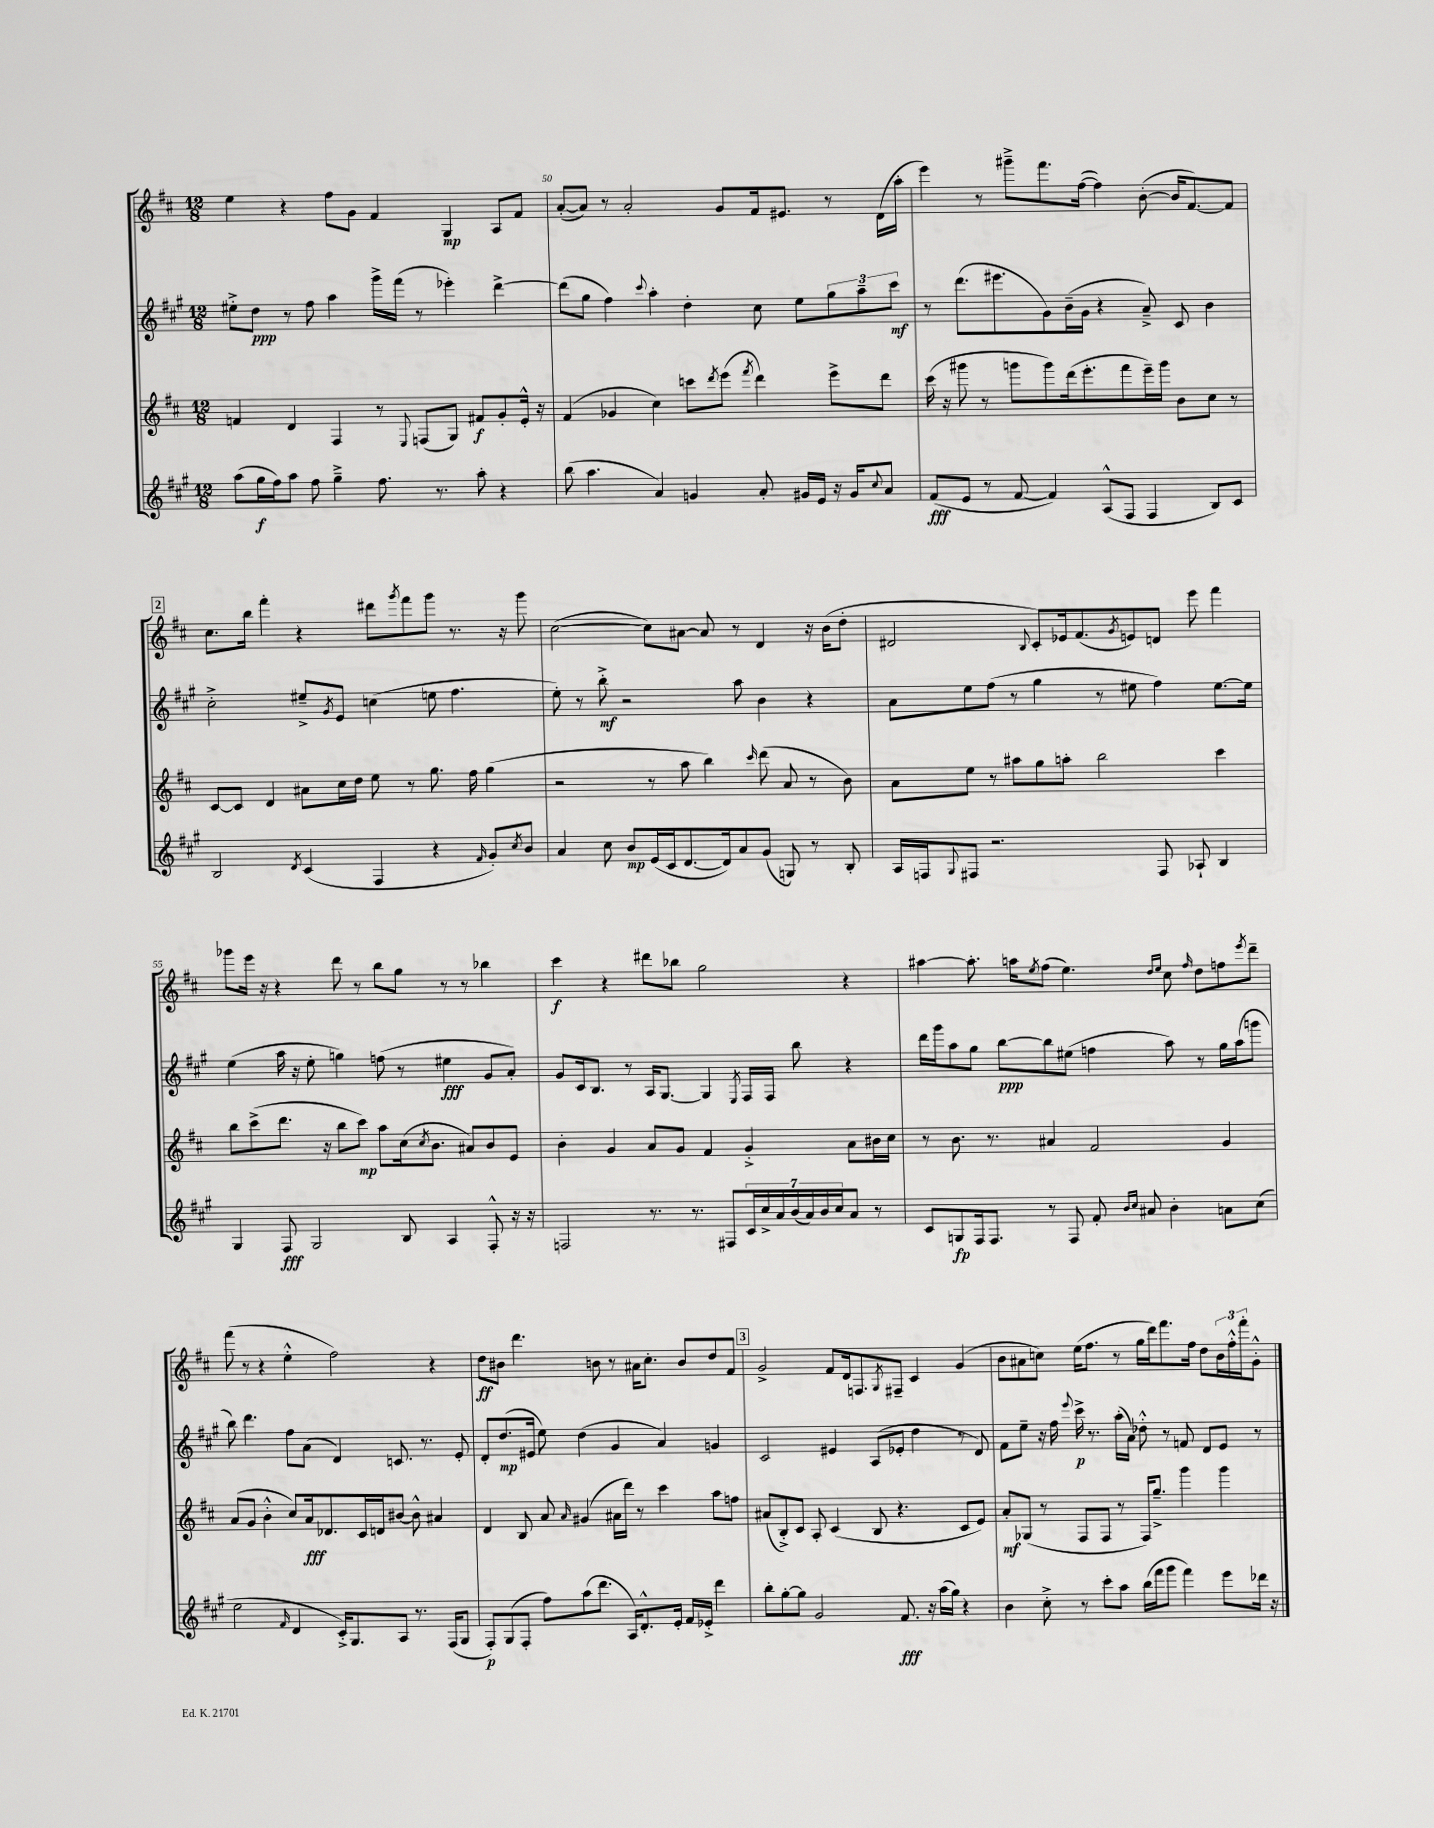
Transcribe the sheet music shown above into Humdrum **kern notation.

**kern	**dynam	**kern	**dynam	**kern	**dynam	**kern	**dynam
*part4	*part4	*part3	*part3	*part2	*part2	*part1	*part1
*staff4	*staff4	*staff3	*staff3	*staff2	*staff2	*staff1	*staff1
*clefG2	*	*clefG2	*	*clefG2	*	*clefG2	*
*k[f#c#g#]	*	*k[f#c#]	*	*k[f#c#g#]	*	*k[f#c#]	*
*M12/8	*	*M12/8	*	*M12/8	*	*M12/8	*
=49	=49	=49	=49	=49	=49	=49	=49
(8aa\L	.	4fn/	.	8ee#X'^\L	.	4ee\	.
16gg#\L	f	.	.	8dd\J	ppp	.	.
16ff#\J)	.	.	.	.	.	.	.
8aa\J	.	4d/	.	8r	.	4r	.
8ff#\	.	.	.	8ff#\	.	.	.
4gg#~^\	.	4F#/	.	4aa\	.	8ff#\L	.
.	.	.	.	.	.	8g\J	.
8.ff#\	.	8r	.	16ggg#^\LL	.	4f#/	.
.	.	.	.	(16fff#\JJ	.	.	.
.	.	8qqE/	.	.	.	.	.
.	.	(8Fn/L	.	8r	.	.	.
8.r	.	.	.	.	.	.	.
.	.	8G/J)	.	4eee-X'\)	.	4G/	mp
8aa'\	.	8f#X/L	f	.	.	.	.
4r	.	8g'/	.	[4ddd^\	.	8A/L	.
.	.	16e'^^/Jk	.	.	.	8f#/J	.
.	.	16r	.	.	.	.	.
=50	=50	=50	=50	=50	=50	=50	=50
(8bb\	.	(4f#/	.	(8ddd\L]	.	([8a'/L	.
4.aa\	.	.	.	8gg#\J	.	8a/J])	.
.	.	4g-X/	.	4ff#\)	.	8r	.
.	.	.	.	.	.	2a'/	.
.	.	.	.	8qqccc#/	.	.	.
4a/)	.	4cc#\)	.	4aa'\	.	.	.
4gn/	.	8cccn\L	.	4dd'\	.	.	.
.	.	8qddd/	.	.	.	.	.
.	.	(8eee\J	.	.	.	8g/L	.
.	.	8qfff#/	.	.	.	.	.
8a'/	.	4ddd\)	.	8cc#\	.	16f#/k	.
.	.	.	.	.	.	8.e#X/J	.
16g#X/LL	.	.	.	8ee\L	.	.	.
16e/JJ	.	.	.	.	.	.	.
16r	.	8eee^\L	.	12gg#\	.	8r	.
16g#/KL	.	.	.	.	.	.	.
.	.	.	.	12aa~\	.	.	.
8qqcc#/	.	.	.	.	.	.	.
8a/J	.	8ddd\J	.	.	.	(16d\LL	.
.	.	.	.	12ccc#\J	mf	.	.
.	.	.	.	.	.	16aa'\JJ	.
=51	=51	=51	=51	=51	=51	=51	=51
(8f#/L	fff	(16ccc#\	.	8r	.	4eee\)	.
.	.	16r	.	.	.	.	.
8e/J	.	8ggg#X\	.	(8.ddd\L	.	.	.
8r	.	8r	.	.	.	8r	.
.	.	.	.	8.eee#X\	.	.	.
[8f#/	.	8gggn\L	.	.	.	8ggg#X~^\L	.
4f#/])	.	8ggg\)	.	8g#\)	.	8.fff#\	.
.	.	(16ddd\k	.	(16b~\L	.	.	.
.	.	8.eee'\	.	16g#\JJ	.	([16ff#\Jk	.
(8A^^/L	.	.	.	4r	.	4ff#\])	.
8F#/J	.	8fff#\	.	.	.	.	.
4F#/	.	16eee~\L)	.	8a~^/)	.	([8b'\	.
.	.	16ggg\JJ	.	.	.	.	.
.	.	8b\L	.	8c#/	.	16b/KL]	.
.	.	.	.	.	.	[8.f#/)	.
8B/L)	.	8cc#\J	.	4b\	.	.	.
8c#/J	.	8r	.	.	.	8f#/J]	.
!!LO:LB:g=z
!!LO:REH:place=s1:t=2
=52	=52	=52	=52	=52	=52	=52	=52
2B/	.	[8c#/L	.	2cc#'^\	.	8.cc#\L	.
.	.	8c#/J]	.	.	.	.	.
.	.	.	.	.	.	16bb\Jk	.
.	.	4d/	.	.	.	4fff#'\	.
8qd/	.	.	.	.	.	.	.
(4c#/	.	8a#X\L	.	8ee#X~^/L	.	4r	.
.	.	.	.	8qg#/	.	.	.
.	.	16cc#\L	.	8e/J	.	.	.
.	.	16dd\JJ	.	.	.	.	.
4F#/	.	8ee\	.	(4ccn\	.	8ddd#X\L	.
.	.	.	.	.	.	8qggg/	.
.	.	8r	.	.	.	8fff#\	.
4r	.	8.gg\	.	8een\	.	8ggg\J	.
.	.	.	.	4.ff#\	.	8.r	.
.	.	16ff#\	.	.	.	.	.
16qqf#/	.	.	.	.	.	.	.
8g#'/L)	.	(4gg\	.	.	.	.	.
.	.	.	.	.	.	16r	.
8qcc#/	.	.	.	.	.	.	.
8b/J	.	.	.	.	.	8ggg\	.
=53	=53	=53	=53	=53	=53	=53	=53
4a/	.	2r	.	8ee'\)	.	([2cc#\	.
.	.	.	.	8r	.	.	.
8cc#\	.	.	.	8bb'^\	mf	.	.
8b/L	mp	.	.	2r	.	.	.
(16e/L	.	8r	.	.	.	8cc#\L])	.
16c#/J	.	.	.	.	.	.	.
[8.d/	.	8aa\	.	.	.	[8a#X\J	.
.	.	4bb\)	.	.	.	8a#/]	.
16d/k])	.	.	.	.	.	.	.
8a/	.	.	.	8aa\	.	8r	.
.	.	16qqccc#/	.	.	.	.	.
(8g#/J	.	(8ddd\	.	4b\	.	4d/	.
8Gn/)	.	8a/	.	.	.	.	.
8r	.	8r	.	4r	.	16r	.
.	.	.	.	.	.	(16b\KL	.
8B'/	.	8b\)	.	.	.	8dd'\J	.
=54	=54	=54	=54	=54	=54	=54	=54
16A/LL	.	8a\L	.	8a\L	.	2d#X/	.
16Fn/J	.	.	.	.	.	.	.
8qqG#/	.	.	.	.	.	.	.
8F#X/J	.	8ee\J	.	8ee\	.	.	.
2.r	.	8r	.	(8ff#\J	.	.	.
.	.	8aa#X\L	.	8r	.	.	.
.	.	.	.	.	.	8qqB/	.
.	.	8gg\	.	4gg#\	.	8c#'/L)	.
.	.	8aan'\J	.	.	.	16e-X/k	.
.	.	.	.	.	.	(8.f#/	.
.	.	2bb\	.	8r	.	.	.
.	.	.	.	.	.	8qg/	.
.	.	.	.	8ee#X\	.	8en/)	.
8F#/	.	.	.	4ff#\)	.	8dn/J	.
8A-X`/	.	.	.	.	.	8eee\	.
4B/	.	4ccc#\	.	[8.ee#\L	.	4fff#\	.
.	.	.	.	16ee#\Jk]	.	.	.
!!LO:LB:g=z
=55	=55	=55	=55	=55	=55	=55	=55
4G#/	.	8bb\L	.	(4ee\	.	8ggg-X\L	.
.	.	(8ccc#^\	.	.	.	16eee\Jk	.
.	.	.	.	.	.	16r	.
8F#/	fff	8.ddd\J	.	16aa\	.	4r	.
.	.	.	.	16r	.	.	.
2G#/	.	.	.	8ee'\	.	.	.
.	.	16r	.	.	.	.	.
.	.	8bb\L	.	4ggn\)	.	8ddd\	.
.	.	8ccc#\J)	mp	.	.	8r	.
.	.	8aa\L	.	(8ffn\	.	8bb\L	.
8B/	.	(16cc#\k	.	8r	.	8gg\J	.
.	.	8qcc#/	.	.	.	.	.
.	.	8.b\J	.	.	.	.	.
4A/	.	.	.	4ee#X\	fff	8r	.
.	.	8a#X/L)	.	.	.	8r	.
8F#'^^/	.	8b/	.	8g#/L	.	4bb-X\	.
16r	.	8e/J	.	8a'/J)	.	.	.
16r	.	.	.	.	.	.	.
=56	=56	=56	=56	=56	=56	=56	=56
2Fn/	.	4b'\	.	8g#/L	.	4ccc#\	f
.	.	.	.	16c#/k	.	.	.
.	.	.	.	8.B/J	.	.	.
.	.	4g/	.	.	.	4r	.
.	.	.	.	8r	.	.	.
8.r	.	8a/L	.	16A/KL	.	8ddd#X\L	.
.	.	.	.	[8.G#/J	.	.	.
.	.	8g/J	.	.	.	8bb-X\J	.
8.r	.	.	.	.	.	.	.
.	.	4f#/	.	4G#/]	.	2gg\	.
8F#X/L	.	.	.	.	.	.	.
.	.	.	.	8qE/	.	.	.
28c#/L	.	4g'^/	.	16F#/LL	.	.	.
28cc#^/	.	.	.	.	.	.	.
.	.	.	.	16F#/JJ	.	.	.
28a/	.	.	.	.	.	.	.
(28b/	.	.	.	.	.	.	.
.	.	.	.	8bb\	.	.	.
28a/)	.	.	.	.	.	.	.
28b/	.	.	.	.	.	.	.
28cc#/J	.	.	.	.	.	.	.
8a/J	.	8a\L	.	4r	.	4r	.
8r	.	16b#X\L	.	.	.	.	.
.	.	16cc#\JJ	.	.	.	.	.
=57	=57	=57	=57	=57	=57	=57	=57
8c#/L	.	8r	.	16ddd\LL	.	[4aa#X\	.
.	.	.	.	16ggg#\J	.	.	.
8Gn/	fp	8.b\	.	8aa\	.	.	.
16F#/k	.	.	.	8gg#\J	.	8.aa#'\]	.
8.F#/J	.	8.r	.	.	.	.	.
.	.	.	.	[8bb\L	ppp	.	.
.	.	.	.	.	.	16aan\KL	.
.	.	.	.	.	.	8qee/	.
8r	.	4a#X/	.	8bb\]	.	(8ff#\J	.
8F#/	.	.	.	(8ee#X\J	.	4.ee\)	.
8f#'/	.	2f#/	.	4ffn\	.	.	.
16qqb/LL	.	.	.	.	.	.	.
16qqcc#/JJ	.	.	.	.	.	.	.
8a#X/	.	.	.	.	.	.	.
.	.	.	.	.	.	16qqdd/LL	.
.	.	.	.	.	.	16qqee/JJ	.
4b'\	.	.	.	8aa\)	.	8cc#\	.
.	.	.	.	.	.	16qqff#/	.
.	.	.	.	8r	.	8dd\L	.
8an\L	.	4g/	.	16gg#\LL	.	8ffn\	.
.	.	.	.	(16aa\J	.	.	.
.	.	.	.	.	.	8qeee/	.
(8cc#\J	.	.	.	8gggn\J	.	8ddd~\J	.
!!LO:LB:g=z
=58	=58	=58	=58	=58	=58	=58	=58
2ee\	.	(8a/L	.	8bb\)	.	(8fff#\	.
.	.	8g/J	.	4.ddd\	.	8r	.
.	.	4b'^^\	.	.	.	4r	.
16qqf#/	.	.	.	.	.	.	.
4d/	.	8cc#/L)	.	8ff#\L	.	4ee'^^\	.
.	.	16a/k	fff	(8a\J	.	.	.
.	.	8.d-X/	.	.	.	.	.
16c#'^/KL)	.	.	.	4d/)	.	2ff#\)	.
8.G#/	.	.	.	.	.	.	.
.	.	16c#/L	.	.	.	.	.
.	.	16dn/J	.	.	.	.	.
8A/J	.	[8b#X/J	.	8.cn/	.	.	.
8.r	.	8b#^^\]	.	.	.	.	.
.	.	.	.	8.r	.	.	.
.	.	4a#X/	.	.	.	4r	.
(16F#/KL	.	.	.	.	.	.	.
8G#/J	.	.	.	8e'/	.	.	.
=59	=59	=59	=59	=59	=59	=59	=59
8F#'/L)	p	4d/	.	8d'/L	.	8dd\L	ff
(8G#/	.	.	.	(8.dd/	mp	8b#X\J	.
8F#'/J	.	8B/	.	.	.	4.ddd\	.
.	.	.	.	16e#X/Jk	.	.	.
8ff#\L)	.	8a/	.	8ee\)	.	.	.
.	.	16qqa/	.	.	.	.	.
(8aa\	.	(4g#X/	.	(4dd\	.	.	.
8.ddd\J	.	.	.	.	.	8bn\	.
.	.	16a#X\LL	.	4g#/	.	8r	.
16A/KL)	.	16ddd\JJ)	.	.	.	.	.
8.d'^^/	.	8r	.	.	.	16a#X\KL	.
.	.	.	.	.	.	8.cc#'\J	.
.	.	4ccc#\	.	4a/)	.	.	.
16e'/Jk	.	.	.	.	.	.	.
16f#/LL	.	.	.	.	.	8b/L	.
16e-X'^/JJ	.	.	.	.	.	.	.
4ddd\	.	8aa\L	.	4gn/	.	8dd/	.
.	.	8ffn\J	.	.	.	8f#/J	.
!!LO:REH:place=s1:t=3
=60	=60	=60	=60	=60	=60	=60	=60
8bb'\L	.	(8a#X/L	.	2c#/	.	2g^/	.
[8gg#'\	.	8B'^/)	.	.	.	.	.
8gg#\J]	.	8c#/J	.	.	.	.	.
2g#/	.	8A'/	.	.	.	.	.
.	.	(4c#/	.	4e#X/	.	8f#/L	.
.	.	.	.	.	.	16d/k	.
.	.	.	.	.	.	8.Fn/	.
.	.	8B/	.	(8A/L	.	.	.
.	.	.	.	.	.	8qG/	.
8.f#/	fff	4.r	.	8e-X'/J	.	8F#X~/J	.
.	.	.	.	4dd\	.	4c#/	.
16r	.	.	.	.	.	.	.
(16aa\LL	.	.	.	.	.	.	.
16gg#\JJ)	.	.	.	.	.	.	.
4r	.	8c#/L	.	8r	.	(4g/	.
.	.	8e/J)	.	8d/)	.	.	.
=61	=61	=61	=61	=61	=61	=61	=61
4b\	.	8a'/L	mf	8f#\L	.	8b\L	.
.	.	(8G-X/J	.	8ee~\J	.	8a#X\	.
8cc#'^\	.	8r	.	16r	.	8ccn\J)	.
.	.	.	.	16ff#\	.	.	.
.	.	.	.	8qqeee/	.	.	.
8r	.	8F#/L	.	16ccc#^\	p	(16ee\KL	.
.	.	.	.	8.r	.	8.ff#\J	.
8ccc#'\L	.	8F#/J	.	.	.	.	.
8aa\J	.	8r	.	(16aa'\LL	.	8r	.
.	.	.	.	16a\JJ)	.	.	.
(16bb\LL	.	16F#/KL)	.	8dd-X'^^\	.	16gg\LL	.
16fff#\J	.	8.gg~^/J	.	.	.	16ddd\J)	.
8ggg#\J	.	.	.	8r	.	8.fff#\	.
4fff#\)	.	4ggg\	.	8fn/	.	.	.
.	.	.	.	.	.	16ff#\Jk	.
.	.	.	.	8d/L	.	8dd\L	.
8eee\L	.	4ggg\	.	8e/J	.	24b\L	.
.	.	.	.	.	.	24ff#'^^\	.
.	.	.	.	.	.	24fff#'\J	.
16ddd-X\Jk	.	.	.	8r	.	8g'^^\J	.
16r	.	.	.	.	.	.	.
==	==	==	==	==	==	==	==
*-	*-	*-	*-	*-	*-	*-	*-
